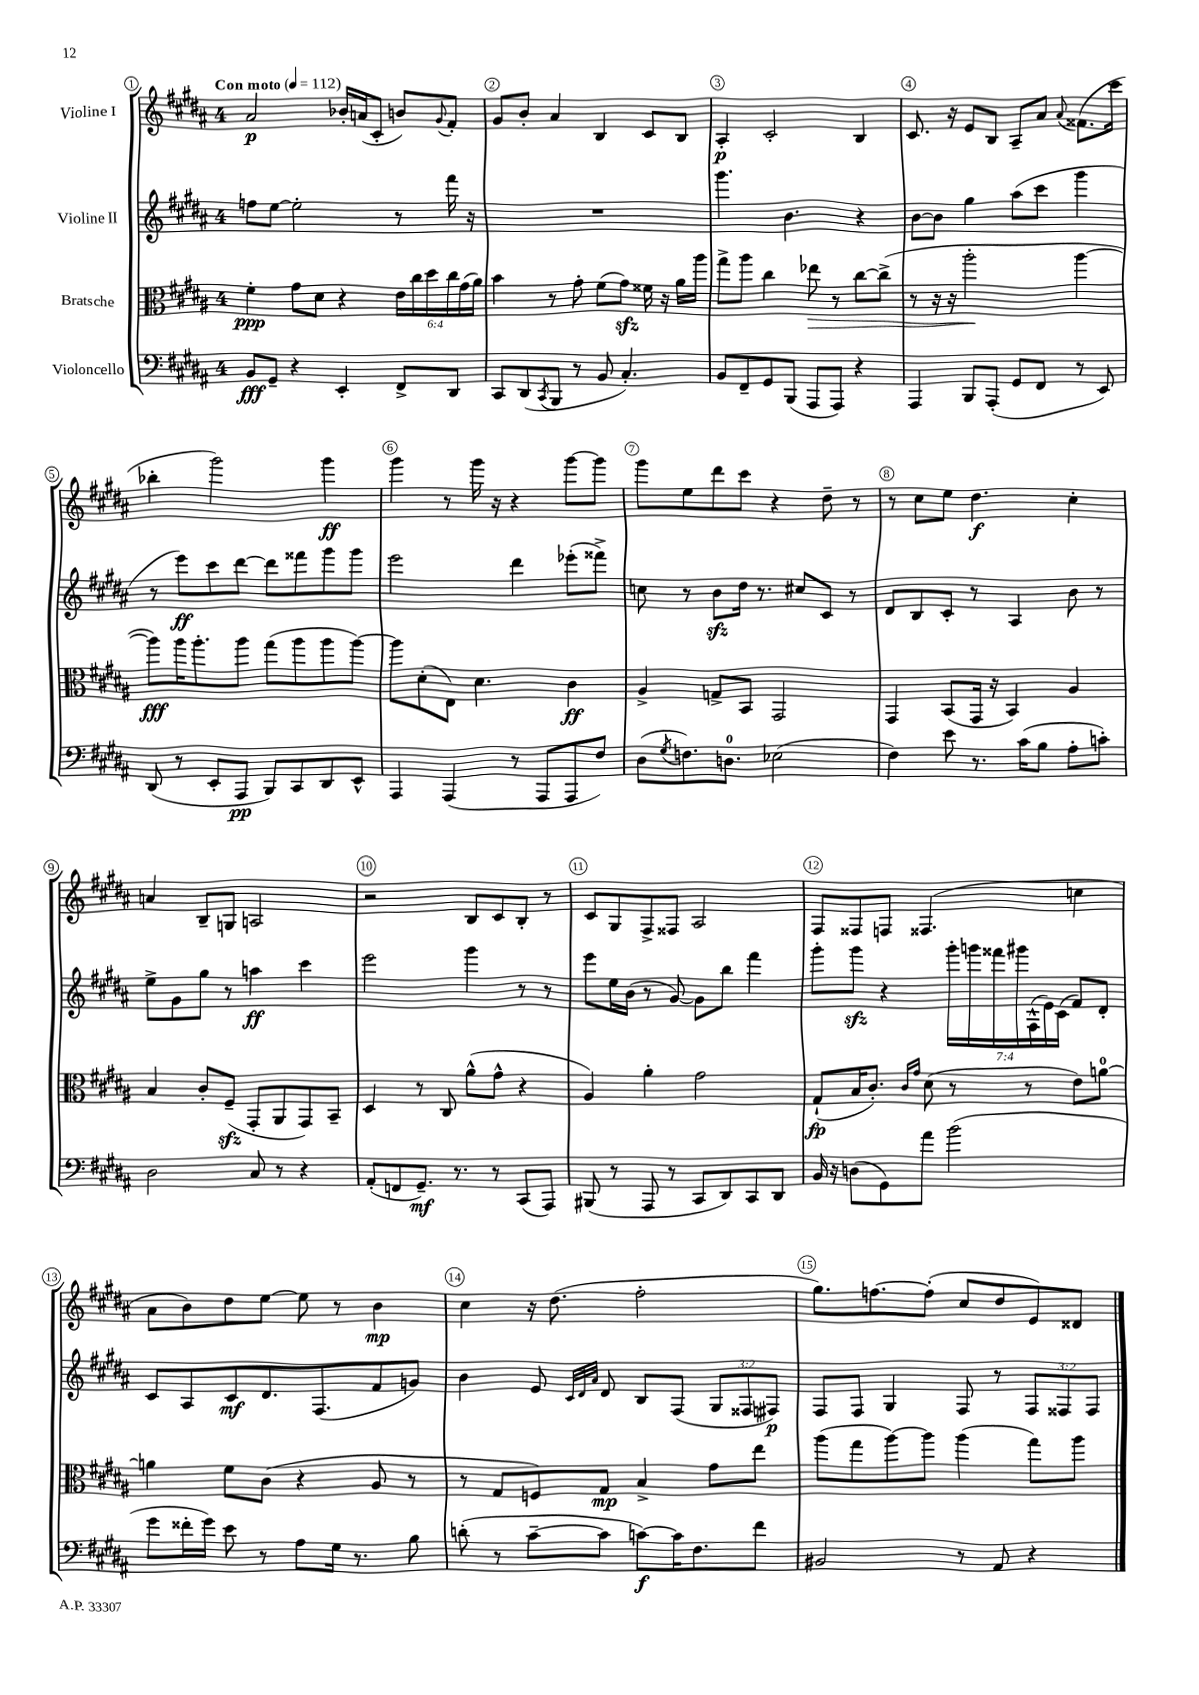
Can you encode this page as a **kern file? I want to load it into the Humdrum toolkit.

**kern	**dynam	**kern	**dynam	**kern	**dynam	**kern	**dynam
*part4	*part4	*part3	*part3	*part2	*part2	*part1	*part1
*staff4	*staff4	*staff3	*staff3	*staff2	*staff2	*staff1	*staff1
*I"Violoncello	*	*I"Bratsche	*	*I"Violine II	*	*I"Violine I	*
*clefF4	*	*clefC3	*	*clefG2	*	*clefG2	*
*k[f#c#g#d#a#]	*	*k[f#c#g#d#a#]	*	*k[f#c#g#d#a#]	*	*k[f#c#g#d#a#]	*
*M4/4	*	*M4/4	*	*M4/4	*	*M4/4	*
*MM112	*	*MM112	*	*MM112	*	*MM112	*
=1	=1	=1	=1	=1	=1	=1	=1
!	!	!	!	!	!	!LO:TX:a:B:t=Con moto	!
8BB/L	fff	4f#'\	ppp	8ffn\L	.	2a#/	p
8GG#~/J	.	.	.	[8ee\J	.	.	.
4r	.	8g#\L	.	2ee'\]	.	.	.
.	.	8d#\J	.	.	.	.	.
4EE'/	.	4r	.	.	.	16b-X'/LL	.
.	.	.	.	.	.	(16an/J	.
.	.	.	.	.	.	8c#'/J	.
8FF#^/L	.	24e\LL	.	8r	.	8bn/L)	.
.	.	24cc#\	.	.	.	.	.
.	.	24dd#\	.	.	.	.	.
.	.	.	.	.	.	8qqg#/	.
8DD#/J	.	24cc#\	.	16fff#\	.	8f#'/J	.
.	.	(24g#\	.	.	.	.	.
.	.	.	.	16r	.	.	.
.	.	24a#\JJ)	.	.	.	.	.
=2	=2	=2	=2	=2	=2	=2	=2
8CC#/L	.	4b\	.	1r	.	8g#/L	.
(8DD#/	.	.	.	.	.	8b'/J	.
8qCC#/	.	.	.	.	.	.	.
8BBB/J	.	8r	.	.	.	4a#/	.
8r	.	8g#'\	.	.	.	.	.
8BB/	.	(8f#\L	.	.	.	4B/	.
4.C#'/)	.	8g#zz\J)	.	.	.	.	.
.	.	16f##X\	.	.	.	8c#/L	.
.	.	16r	.	.	.	.	.
.	.	16a#\LL	.	.	.	8B/J	.
.	.	16aa#\JJ	.	.	.	.	.
=3	=3	=3	=3	=3	=3	=3	=3
8BB/L	.	8gg#^\L	.	4.ggg#\	.	4A#'/	p
8FF#~/	.	8aa#\J	.	.	.	.	.
8GG#/	.	4cc#\	.	.	.	2c#'/	.
(8BBB/J	.	.	.	4.b\	.	.	.
!	!	!	!LO:HP:b	!	!	!	!
8AAA#/L	.	8ee-X\	>	.	.	.	.
8AAA#/J)	.	8r	.	.	.	.	.
4r	.	[8cc#\L	.	4r	.	4B/	.
.	.	(8cc#^\J]	.	.	.	.	.
=4	=4	=4	=4	=4	=4	=4	=4
4AAA#/	.	8r	.	[8b\L	.	8.c#/	.
.	.	16r	.	8b\J]	.	.	.
.	.	16r	.	.	.	16r	.
8BBB/L	.	2aa#'\	.	4gg#\	.	8e/L	.
(8AAA#'/J	.	.	.	.	.	8B/J	.
8GG#/L	.	.	.	(8aa#\L	.	8A#~/L	.
8FF#/J	.	.	.	8ccc#\J	.	8a#/J	.
.	.	.	.	.	.	8qqa#/	.
8r	.	[4aa#\	]	4ggg#\	.	(8.f##X\L	.
8EE/)	.	.	.	.	.	.	.
.	.	.	.	.	.	16ccc#\Jk	.
!!LO:LB:g=z
=5	=5	=5	=5	=5	=5	=5	=5
(8DD#/	.	8aa#\L])	fff	8r	.	4bb-X'\	.
8r	.	16aa#\K	.	8eee\L)	ff	.	.
.	.	8.aa#'\	.	.	.	.	.
8EE'/L	.	.	.	8ccc#\	.	2ggg#\)	.
8AAA#/J	pp	8aa#\J	.	[8ddd#\J	.	.	.
8BBB/L)	.	(8gg#\L	.	8ddd#\L]	.	.	.
8CC#/	.	8aa#\	.	8fff##X\	.	.	.
8DD#/	.	8aa#\	.	8ggg#\	.	4ggg#\	ff
8EE^^/J	.	[8aa#\J)	.	8ggg#\J	.	.	.
=6	=6	=6	=6	=6	=6	=6	=6
4AAA#/	.	8aa#\L]	.	2eee\	.	4ggg#\	.
.	.	(8d#'\	.	.	.	.	.
(4AAA#/	.	8E\J)	.	.	.	8r	.
.	.	4.d#\	.	.	.	16ggg#\	.
.	.	.	.	.	.	16r	.
8r	.	.	.	4ddd#\	.	4r	.
8AAA#/L	.	.	.	.	.	.	.
8AAA#/	.	4c#\	ff	(8eee-X'\L	.	[8ggg#\L	.
8F#/J)	.	.	.	8fff##X^\J)	.	8ggg#\J]	.
=7	=7	=7	=7	=7	=7	=7	=7
(8D#\L	.	4A#^/	.	8ccn\	.	8ggg#\L	.
8qG#/	.	.	.	.	.	.	.
8.Fn\)	.	.	.	8r	.	8ee\	.
.	.	8Gn^/L	.	8bzz\L	.	8ddd#\	.
8.Dn\J	.	.	.	.	.	.	.
.	.	8BB/J	.	16dd#\Jk	.	8ccc#\J	.
.	.	.	.	8.r	.	.	.
(2E-X\	.	2GG#/	.	.	.	4r	.
.	.	.	.	8cc#X/L	.	.	.
.	.	.	.	8c#/J	.	8dd#~\	.
.	.	.	.	8r	.	8r	.
=8	=8	=8	=8	=8	=8	=8	=8
4F#\)	.	4GG#/	.	8d#/L	.	8r	.
.	.	.	.	8B/	.	8cc#\L	.
8e\	.	(8BB/L	.	8c#'/J	.	8ee\J	.
8.r	.	16GG#/Jk	.	8r	.	4.dd#\	f
.	.	16r	.	.	.	.	.
.	.	4BB/)	.	4A#/	.	.	.
(16c#\KL	.	.	.	.	.	.	.
8B\J	.	.	.	.	.	.	.
8A#'\L	.	4A#/	.	8b\	.	4cc#'\	.
8cn'\J)	.	.	.	8r	.	.	.
!!LO:LB:g=z
=9	=9	=9	=9	=9	=9	=9	=9
2D#\	.	4B/	.	8ee^\L	.	4an/	.
.	.	.	.	8g#\	.	.	.
.	.	8c#'/L	.	8gg#\J	.	8B~/L	.
.	.	(8F#zz~/J	.	8r	.	8Gn/J	.
8C#/	.	8GG#'/L	.	4aan\	ff	2An/	.
8r	.	8AA#/	.	.	.	.	.
4r	.	8GG#/)	.	4ccc#\	.	.	.
.	.	8BB~/J	.	.	.	.	.
=10	=10	=10	=10	=10	=10	=10	=10
(8AA#'/L	.	4D#/	.	2eee\	.	2r	.
8FFn/	.	.	.	.	.	.	.
8.GG#~/J)	mf	8r	.	.	.	.	.
.	.	8C#/	.	.	.	.	.
8.r	.	.	.	.	.	.	.
.	.	(8a#^^\L	.	4ggg#\	.	8B/L	.
8r	.	8g#^^\J	.	.	.	8c#/	.
(8CC#/L	.	4r	.	8r	.	8B'/J	.
8AAA#/J)	.	.	.	8r	.	8r	.
=11	=11	=11	=11	=11	=11	=11	=11
(8BBB#X/	.	4A#/)	.	8eee\L	.	8c#/L	.
8r	.	.	.	16ee\L	.	8G#/	.
.	.	.	.	(16b\JJ	.	.	.
8AAA#/	.	4a#'\	.	8r	.	8F#^/	.
8r	.	.	.	[8g#/)	.	8F##X/J	.
8CC#/L	.	2g#\	.	8g#\L]	.	2A#/	.
8DD#/)	.	.	.	8bb\J	.	.	.
8CC#/	.	.	.	4fff#\	.	.	.
8DD#/J	.	.	.	.	.	.	.
=12	=12	=12	=12	=12	=12	=12	=12
16BB/	.	(8G#`/L	fp	8ggg#'\L	.	8F#/L	.
16r	.	.	.	.	.	.	.
(8Dn\L	.	16B/K	.	8ggg#zz\J	.	8F##X/	.
.	.	8.c#'/J)	.	.	.	.	.
8GG#\)	.	.	.	4r	.	8Fn/J	.
.	.	16qqc#/LL	.	.	.	.	.
.	.	16qqg#/JJ	.	.	.	.	.
8a#\J	.	(8d#\	.	.	.	(4.F##X/	.
(2b\	.	8r	.	28ggg#'\LL	.	.	.
.	.	.	.	28gggn\	.	.	.
.	.	.	.	28fff##X\	.	.	.
.	.	.	.	28ggg#X\	.	.	.
.	.	8r	.	.	.	.	.
.	.	.	.	(28F#^^\	.	.	.
.	.	.	.	28e\)	.	.	.
.	.	.	.	(28c#\JJ	.	.	.
.	.	8e\L)	.	8f#/L)	.	4ccn\	.
.	.	[8an\J	.	8d#'/J	.	.	.
!!LO:LB:g=z
=13	=13	=13	=13	=13	=13	=13	=13
8g#\L	.	4an\]	.	8c#/L	.	8a#\L	.
16f##X'\L	.	.	.	8A#/	.	8b\)	.
16g#\JJ)	.	.	.	.	.	.	.
8e\	.	8f#\L	.	8c#/	mf	8dd#\	.
8r	.	(8c#\J	.	8.d#/	.	[8ee\J	.
8A#\L	.	4r	.	.	.	8ee\]	.
.	.	.	.	(8.F#/	.	.	.
16G#\Jk	.	.	.	.	.	8r	.
8.r	.	.	.	.	.	.	.
.	.	8A#/	.	8f#/	.	4b\	mp
8B\	.	8r	.	8gn/J)	.	.	.
=14	=14	=14	=14	=14	=14	=14	=14
(8dn'\	.	8r	.	4b\	.	4cc#\	.
8r	.	8G#/L	.	.	.	.	.
[8c#~\L	.	8Fn/)	.	8e/	.	16r	.
.	.	.	.	.	.	(8.dd#\	.
.	.	.	.	32qqc#/LLL	.	.	.
.	.	.	.	32qqd#/	.	.	.
.	.	.	.	32qqa#/JJJ	.	.	.
8c#\J]	.	8G#/J	mp	8d#/	.	.	.
[8cn\L)	f	4B^/	.	8B/L	.	2ff#'\	.
16c\K]	.	.	.	(8F#/J	.	.	.
8.F#\	.	.	.	.	.	.	.
.	.	8g#\L	.	12G#/L	.	.	.
.	.	.	.	12F##X/	.	.	.
8f#\J	.	8ee\J	.	.	.	.	.
.	.	.	.	12F#X/J)	p	.	.
=15	=15	=15	=15	=15	=15	=15	=15
2BB#X/	.	(8aa#\L	.	8F#/L	.	8.gg#\L)	.
.	.	8gg#\	.	8F#/J	.	.	.
.	.	.	.	.	.	[8.ffn\	.
.	.	[8aa#\)	.	4G#/	.	.	.
.	.	8aa#\J]	.	.	.	(8ff'\J]	.
8r	.	(4aa#\	.	8F#/	.	8cc#/L	.
8AA#/	.	.	.	8r	.	8dd#/	.
4r	.	8gg#\L)	.	12F#/L	.	8e/)	.
.	.	.	.	12F##X/	.	.	.
.	.	8aa#\J	.	.	.	8d##X/J	.
.	.	.	.	12F##/J	.	.	.
==	==	==	==	==	==	==	==
*-	*-	*-	*-	*-	*-	*-	*-
